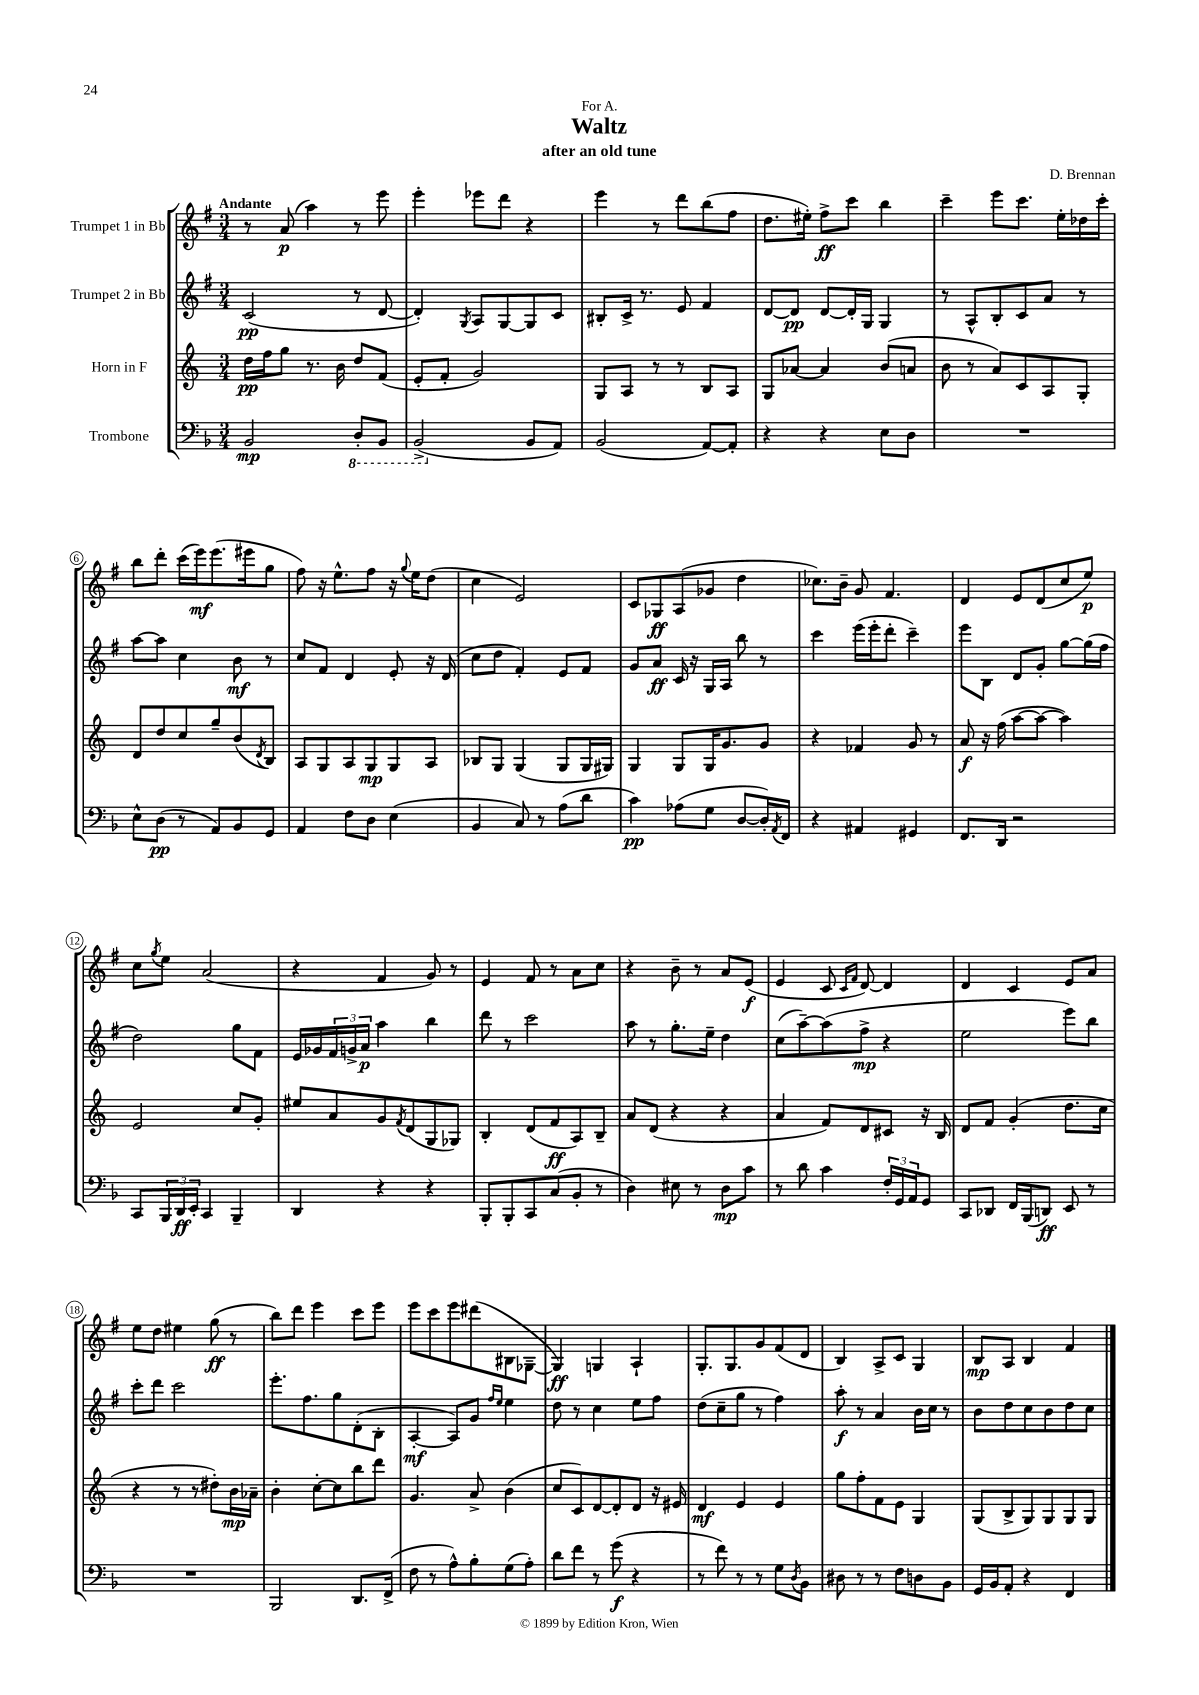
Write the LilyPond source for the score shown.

\header { title = "Waltz" composer = "D. Brennan" subtitle = "after an old tune" dedication = "For A." }
<<
\new StaffGroup <<
\new Staff = "s0" \with { instrumentName = "Trumpet 1 in Bb" } {
    \clef treble \key g \major \numericTimeSignature \time 3/4 \tempo "Andante"
    r8 a'8\p( a''4) r8 e'''8 |
    e'''4-. ees'''8 d'''8 r4 |
    e'''4 r8 d'''8 b''8( fis''8 |
    d''8. eis''16-.) fis''8->\ff c'''8 b''4 |
    c'''4-- e'''8 c'''8. e''16-. des''16 c'''16-. |
    b''8 d'''8-. c'''16( e'''16\mf) e'''8.( eis'''16 g''8 |
    fis''8) r16 e''8.-^ fis''8 r16 \appoggiatura { g''8 } e''16 d''8( |
    c''4 e'2) |
    c'8 ges8\ff a8( ges'8 d''4 |
    ces''8.) b'16-- g'8 fis'4. |
    d'4 e'8 d'8( c''8 e''8\p) |
    c''8 \acciaccatura { g''8 } e''8 a'2( |
    r4 fis'4 g'8) r8 |
    e'4 fis'8 r8 a'8 c''8 |
    r4 b'8-- r8 a'8 e'8\f( |
    e'4 c'8 \grace { c'16 fis'16 } d'8~) d'4 |
    d'4 c'4 e'8 a'8 |
    e''8 d''8 eis''4 g''8\ff( r8 |
    b''8) d'''8 e'''4 c'''8 e'''8 |
    e'''8 c'''8 e'''8 dis'''8( bis8 ges8~-- |
    ges4\ff) g4 a4-! |
    g8.-. g8. g'8 fis'8( d'8 |
    b4) a8-> c'8 g4 |
    b8\mp a8 b4 fis'4 \bar "|." |
}
\new Staff = "s1" \with { instrumentName = "Trumpet 2 in Bb" } {
    \clef treble \key g \major \numericTimeSignature \time 3/4
    c'2\pp( r8 d'8~ |
    d'4-.) \acciaccatura { g8 } a8 g8~ g8 c'8 |
    bis8-. c'16-> r8. e'8 fis'4 |
    d'8~ d'8\pp d'8~ d'16-. g16 g4 |
    r8 a8-^ b8-. c'8 a'8 r8 |
    a''8~ a''8 c''4 b'8\mf r8 |
    c''8 fis'8 d'4 e'8-. r16 d'16( |
    c''8 d''8 fis'4-.) e'8 fis'8 |
    g'8 a'8\ff c'16 r16 g16 a16 b''8 r8 |
    c'''4 e'''16( e'''16-. d'''8-. c'''4--) |
    e'''8 b8 d'8 g'8-. g''8~ g''16( fis''16 |
    d''2) g''8 fis'8 |
    e'16 ges'16 \tuplet 3/2 { fis'16 g'16-> a'16\p } a''4 b''4 |
    d'''8 r8 c'''2 |
    a''8 r8 g''8.-. e''16-- d''4 |
    c''8( a''8~--) a''8( fis''8->\mp r4 |
    e''2 e'''8) b''8 |
    c'''8-. d'''8 c'''2 |
    e'''8.-. fis''8. g''8 d'8-.( b8-. |
    a4~-.\mf a8) g'8 \grace { fis''16 e''16 } e''4 |
    d''8 r8 c''4 e''8 fis''8 |
    d''8( c''8-- g''8 r8 fis''4) |
    a''8-.\f r8 a'4 b'16 c''16 r8 |
    b'8 d''8 c''8 b'8 d''8 c''8 \bar "|." |
}
\new Staff = "s2" \with { instrumentName = "Horn in F" } {
    \clef treble \key c \major \numericTimeSignature \time 3/4
    d''16\pp f''16 g''8 r8. b'16 d''8 f'8( |
    e'8-. f'8-. g'2) |
    g8 a8 r8 r8 b8 a8 |
    g8 aes'8~ aes'4 b'8( a'8 |
    b'8 r8 a'8) c'8 a8 g8-. |
    d'8 d''8 c''8 g''8-- b'8( \acciaccatura { d'8 } b8) |
    a8 g8 a8 g8\mp g8 a8 |
    bes8 g8 g4( g8 g16 gis16) |
    g4 g8 g16 g'8. g'8 |
    r4 fes'4 g'8 r8 |
    a'8\f r16 f''16( a''8~ a''8~ a''4) |
    e'2 c''8 g'8-. |
    eis''8 a'8 g'8 \acciaccatura { f'8 } d'8( g8 ges8) |
    b4-. d'8( f'8\ff a8) b8-- |
    a'8 d'8( r4 r4 |
    a'4 f'8) d'8 cis'8 r16 b16 |
    d'8 f'8 g'4-.( d''8. c''16 |
    r4 r8 r8 dis''8-.) b'16\mp aes'16-- |
    b'4-. c''8~-. c''8 b''8 d'''8 |
    g'4. a'8-> b'4( |
    c''8 c'8) d'8~ d'8-. d'8 r16 eis'16 |
    d'4\mf e'4 e'4 |
    g''8 f''8-. f'8 e'8 g4 |
    g8( b8-> g8) g8 g8 g8 \bar "|." |
}
\new Staff = "s3" \with { instrumentName = "Trombone" } {
    \clef bass \key f \major \numericTimeSignature \time 3/4
    bes,2\mp \ottava #-1 d,8-. bes,,8 |
    bes,,2->( \ottava #0 bes,8 a,8) |
    bes,2( a,8~) a,8-. |
    r4 r4 e8 d8 |
    R2. |
    e8-^ d8\pp( r8 a,8) bes,8 g,8 |
    a,4 f8 d8 e4( |
    bes,4 c8) r8 a8( d'8 |
    c'4\pp) aes8( g8 d8~ d16-.) \acciaccatura { a,8 } f,16 |
    r4 ais,4 gis,4 |
    f,8. d,16 r2 |
    c,8 \tuplet 3/2 { bes,,16 d,16\ff e,16-. } c,4 bes,,4-- |
    d,4 r4 r4 |
    bes,,8-. bes,,8-. c,8 c8( bes,8-. r8 |
    d4) eis8 r8 d8\mp c'8 |
    r8 d'8 c'4 \tuplet 3/2 { f16-. g,16 a,16 } g,8 |
    c,8 des,8 f,16 bes,,16( d,8\ff) e,8 r8 |
    R2. |
    bes,,2 d,8. f,16->( |
    f8 r8 a8-^) bes8-. g8( a8-.) |
    d'8 f'8 r8 g'8\f( r4 |
    r8 f'8) r8 r8 g8 \acciaccatura { d8 } bes,8 |
    dis8 r8 r8 f8 d8 bes,8 |
    g,16 bes,16 a,8-. r4 f,4 \bar "|." |
}
>>
>>
\layout { \context { \Score \override BarNumber.stencil = #(make-stencil-circler 0.1 0.3 ly:text-interface::print) } }
